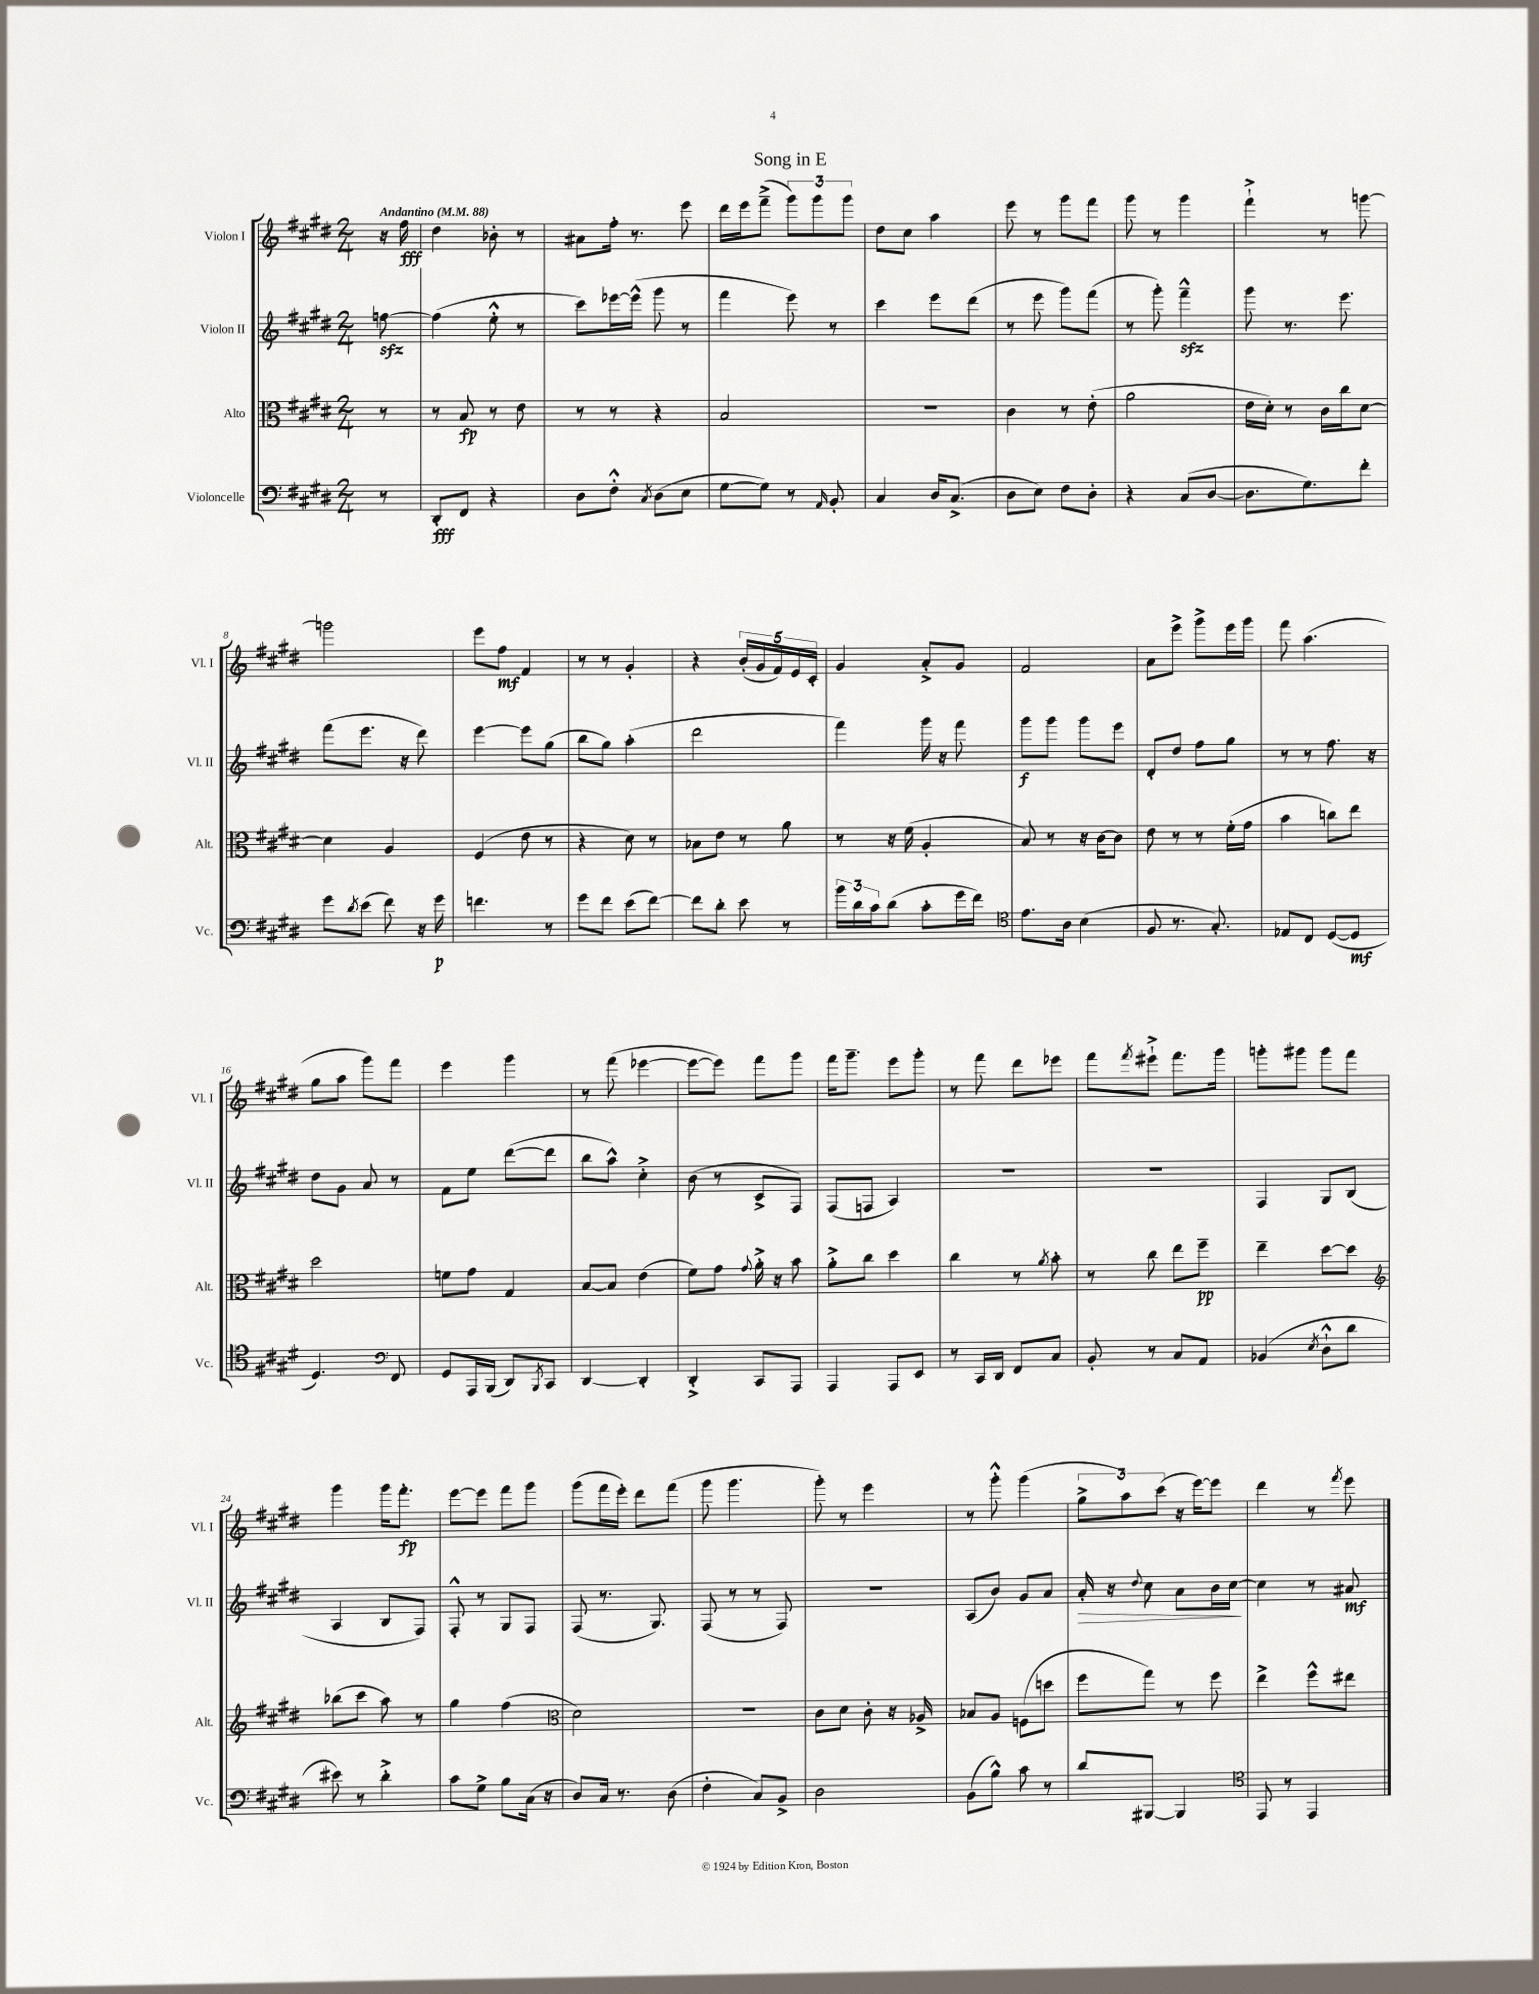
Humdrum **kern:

**kern	**kern	**kern	**kern
*staff4	*staff3	*staff2	*staff1
*clefF4	*clefC3	*clefG2	*clefG2
*k[f#c#g#d#]	*k[f#c#g#d#]	*k[f#c#g#d#]	*k[f#c#g#d#]
*M2/4	*M2/4	*M2/4	*M2/4
*MM88	*MM88	*MM88	*MM88
8r	8r	[8ff	16r
.	.	.	16ff#
=	=	=	=
8DD#'	8r	(4ff]	4dd#
8FF#	8B	.	.
4r	8r	8ee'^^	8b-'
.	8e	8r	8r
=	=	=	=
8D#	8r	8ccc#)	8a#
8F#'^^	8r	[16eee-	16ff#'
.	.	(16eee-^^]	8.r
8qC#	.	.	.
(8D#	4r	8ggg#	.
8E	.	8r	8eee
=	=	=	=
[8G#	2B	4fff#	16ddd#
.	.	.	16eee
8G#])	.	.	(8fff#~^
8r	.	8eee)	12ggg#)
.	.	.	12ggg#
16qqAA	.	.	.
8BB'	.	8r	.
.	.	.	12ggg#
=	=	=	=
4C#	2r	4ccc#	8dd#
.	.	.	8cc#
16D#	.	8eee	4aa
(8.C#^	.	.	.
.	.	(8ddd#	.
=	=	=	=
8D#	4c#	8r	8eee
8E)	.	8eee	8r
8F#	8r	8ggg#)	8ggg#
8D#'	(8e'	(8fff#	8fff#
=	=	=	=
4r	2a	8r	8ggg#
.	.	8ggg#')	8r
(8C#	.	4fff#~^^	4ggg#
[8D#	.	.	.
=	=	=	=
8.D#]	16e	8ggg#	4fff#`^
.	16d#')	.	.
.	8r	8.r	.
8.G#)	.	.	.
.	16c#	.	8r
.	16cc#	8.eee	.
8f#'	[8d#	.	[8ggg
=	=	=	=
8g#	4d#]	(8fff#	2ggg]
8qd#	.	.	.
(8e	.	8.eee	.
8f#)	4A	.	.
.	.	16r	.
16r	.	8ddd#)	.
16g#	.	.	.
=	=	=	=
4.f	(4F#	[4eee	8eee
.	.	.	8ff#
.	8e	8eee]	4f#
8r	8r	(8gg#	.
=	=	=	=
8g#	4r	8bb	8r
8f#	.	8gg#)	8r
(8e	8d#)	(4aa'	4g#'
[8f#)	8r	.	.
=	=	=	=
8f#]	8B-	2ddd#	4r
8d#'	8e	.	.
8e	8r	.	(20b'
.	.	.	20g#
.	.	.	20f#)
8r	8a	.	.
.	.	.	20e
.	.	.	20c#'
=	=	=	=
24b	8r	4fff#)	4g#
24d#	.	.	.
24c#	.	.	.
(8d#	16r	.	.
.	(16f#	.	.
8c#'	4A'	16ggg#	8a'^
.	.	16r	.
16g#	.	8fff#	8g#
16f#)	.	.	.
=	=	=	=
*clefC4	*	*	*
8.e	8B)	8ggg#	2f#
.	8r	8ggg#	.
16A	.	.	.
(4B	16r	8ggg#	.
.	[16c#	.	.
.	8c#]	8eee	.
=	=	=	=
8F#	8e	8d#'	8a
8.r	8r	8dd#	8eee^
.	8r	8ff#	8ggg#^
8.G#')	.	.	.
.	(16f#'	8gg#	16eee
.	16g#	.	16ggg#
=	=	=	=
8E-	4b	8r	8fff#
8C#	.	8r	(4.aa
([8D#	8cc)	8.ff#	.
8D#]	8ee	.	.
.	.	16r	.
=	=	=	=
4.D#)	2dd#	8dd#	8gg#
.	.	8g#	8aa
.	.	8a	8ggg#)
*clefF4	*	*	*
8FF#	.	8r	8fff#
=	=	=	=
8GG#	8f	8f#	4eee
16AAA	8g#	8ee	.
(16BBB	.	.	.
8DD#)	4G#	([8ddd#	4ggg#
8qBBB	.	.	.
8CC#	.	8ddd#]	.
=	=	=	=
[4DD#	[8B	8bb	8r
.	8B]	8aa^^)	(8fff#
4DD#']	(4e	4cc#'^	[4eee-
=	=	=	=
4DD#'^	8f#)	(8b	8eee-_
.	8g#	8r	8eee-])
.	8qqg#	.	.
8CC#	16a'^	8c#^	8fff#
.	16r	.	.
8AAA	8b	8F#)	8ggg#
=	=	=	=
4AAA	8a'^	(8F#	16fff#
.	.	.	8.ggg#~
.	8cc#	8F	.
8AAA	4dd#	4A)	8eee
8EE	.	.	8ggg#'
=	=	=	=
8r	4cc#	2r	8r
16CC#	.	.	8fff#
16DD#	.	.	.
8FF#	8r	.	8ddd#
.	8qa	.	.
8C#	8b'	.	8eee-
=	=	=	=
8BB'	8r	2r	8fff#
.	.	.	8qfff#
8r	8cc#	.	8eee#`^
8C#	8ee	.	8.fff#
8AA	8ff#~	.	.
.	.	.	16ggg#
=	=	=	=
(4BB-	4ee~	4F#	8ggg'
.	.	.	8ggg#
8qE	.	.	.
8D#`^^	[8dd#	8G#	8ggg#
8d#	8dd#]	(8B	8fff#
=	=	=	=
*	*clefG2	*	*
8e#)	(8bb-	4A	4ggg#
8r	8ccc#	.	.
4d#'^	8aa)	8B	16ggg#
.	.	.	8.fff#'
.	8r	8F#)	.
=	=	=	=
8c#	4gg#	8F#'^^	[8eee
8G#^	.	8r	8eee]
8B	(4ff#	8G#	8fff#
(16C#	.	8F#	8ggg#
16r	.	.	.
=	=	=	=
*	*clefC3	*	*
8D#)	2d#)	(8F#	(8ggg#
16C#	.	8.r	16fff#
8.r	.	.	16eee')
.	.	.	8ddd#
.	.	8.G#)	.
(8D#	.	.	(8fff#
=	=	=	=
4F#'	2r	(8F#	8ggg#
.	.	8r	4.ggg#
8C#)	.	8r	.
8BB^	.	8F#)	.
=	=	=	=
2D#	8c#	2r	8ggg#')
.	8d#	.	8r
.	8c#'	.	4eee
.	16r	.	.
.	16A-^	.	.
=	=	=	=
(8BB	8B-	(8A	8r
8B^^)	8A	8b)	8ggg#'^^
8c#	(8F	8g#	(4ggg#
8r	8dd	8a	.
=	=	=	=
8d#	8ff#	16a'	12gg#^
.	.	16r	.
.	.	.	12aa)
.	.	8qqdd#	.
[8BBB#	8gg#)	8cc#	.
.	.	.	(12ccc#
4BBB#]	8r	8a	16r
.	.	.	[16eee)
.	8ff#	16b	8eee]
.	.	[16cc#	.
=	=	=	=
*clefC4	*	*	*
8EE	4ee^	4cc#]	4ddd#
8r	.	.	.
4EE	8ff#^^	8r	8r
.	.	.	8qfff#
.	8ee#	8a#	8eee
==	==	==	==
*-	*-	*-	*-
